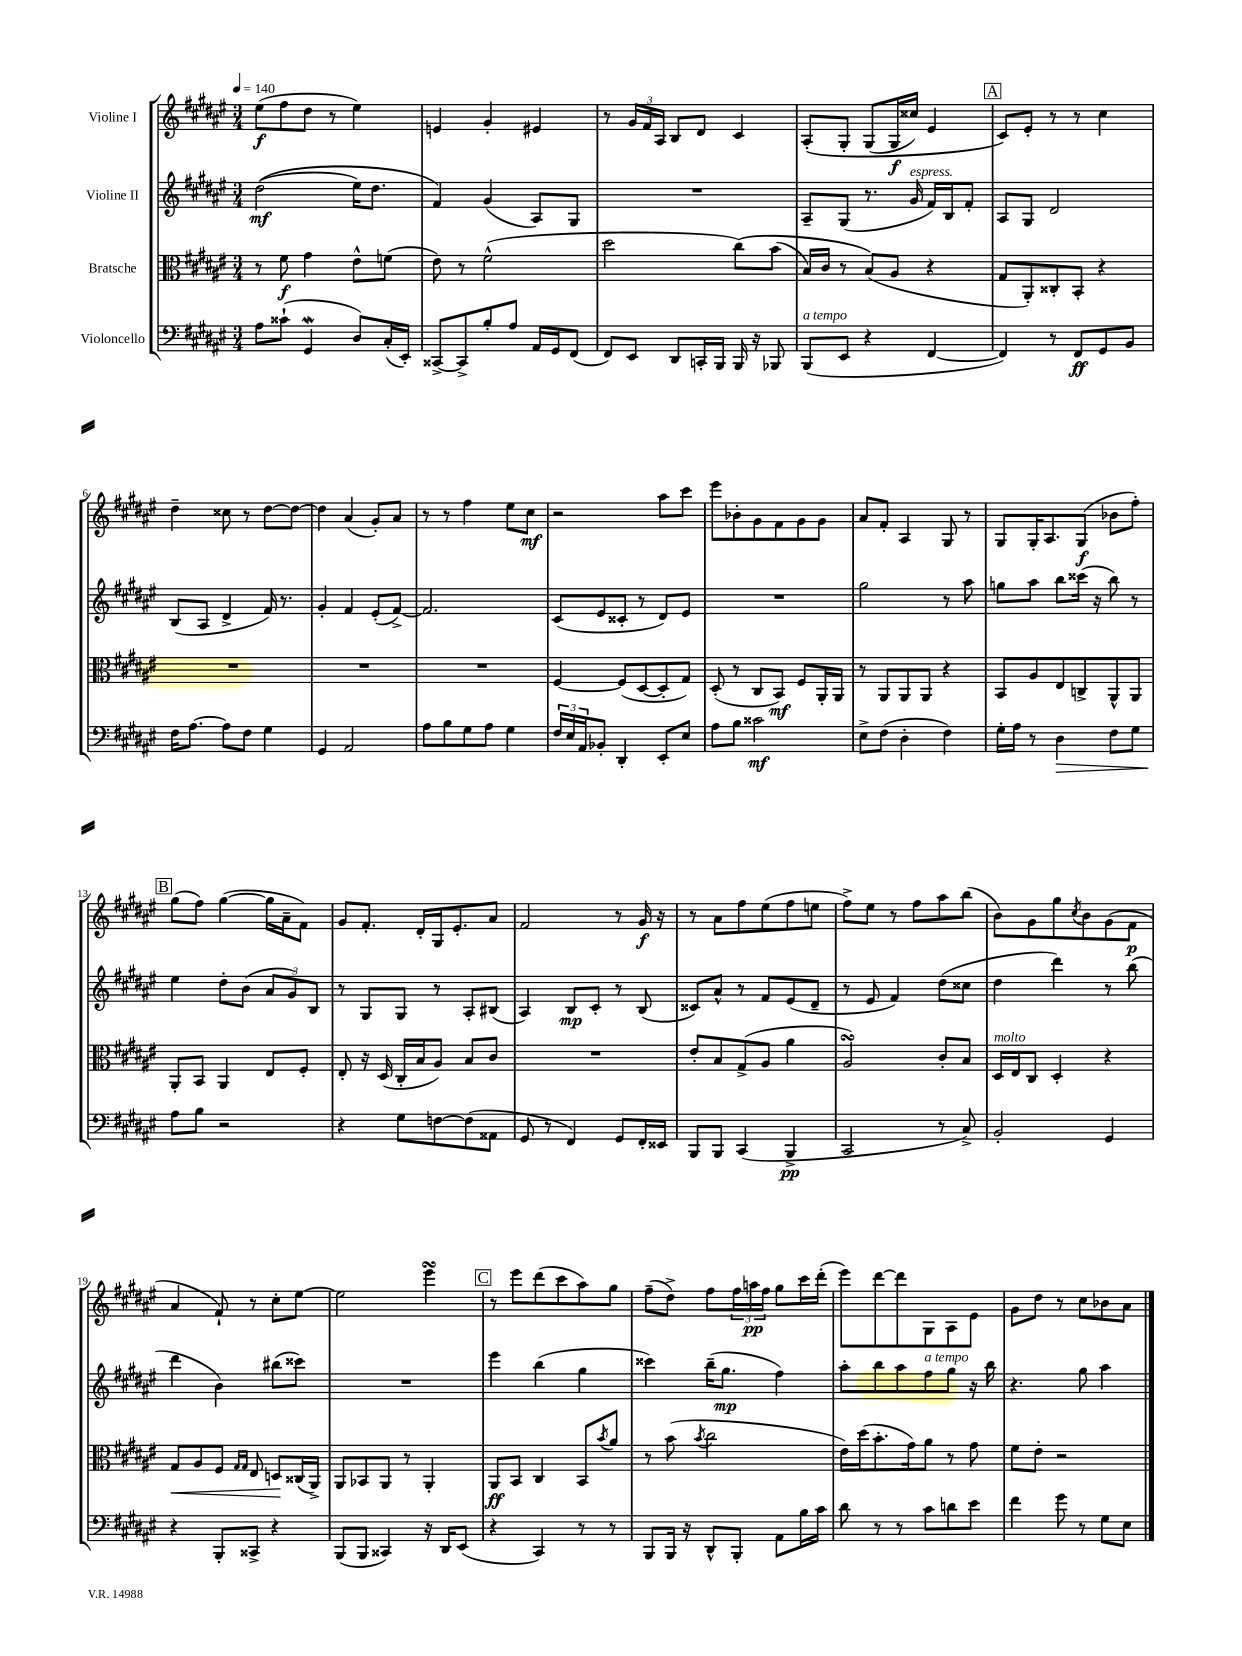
<<
\new StaffGroup <<
\new Staff = "s0" \with { instrumentName = "Violine I" } {
    \clef treble \key fis \major \numericTimeSignature \time 3/4 \tempo 4 = 140
    eis''8\f( fis''8 dis''8 r8 eis''4) |
    e'4 gis'4-. eis'4 |
    r8 \tuplet 3/2 { gis'16 fis'16 ais16 } b8 dis'8 cis'4 |
    ais8-.\( gis8-. gis8( gis16\f cisis''16) eis'4 |
    \mark \markup { \box "A" } cis'8\) eis'8-. r8 r8 cis''4 |
    dis''4-- cisis''8 r8 dis''8~ dis''8~ |
    dis''4 ais'4( gis'8-.) ais'8 |
    r8 r8 fis''4 eis''8 cis''8\mf |
    r2 ais''8 cis'''8 |
    eis'''8 bes'8-. gis'8 fis'8 gis'8 gis'8 |
    ais'8 fis'8-. ais4 gis8 r8 |
    gis8 gis16-. ais8. gis8\f( bes'8 fis''8-.) |
    \mark \markup { \box "B" } gis''8( fis''8) gis''4~( gis''16 ais'16-- fis'8) |
    gis'8 fis'8.-. dis'16-. gis16 eis'8.-. ais'8 |
    fis'2 r8 gis'16\f r16 |
    r8 ais'8 fis''8 eis''8( fis''8 e''8 |
    fis''8->) eis''8 r8 fis''8 ais''8 b''8( |
    b'8) gis'8 gis''8 \acciaccatura { cis''8 } b'8 gis'8( fis'8\p |
    ais'4 fis'8-!) r8 cis''8-. eis''8~ |
    eis''2 eis'''4\turn |
    \mark \markup { \box "C" } r8 eis'''8 dis'''8( cis'''8 ais''8) gis''8 |
    fis''8--( dis''8->) fis''8 \tuplet 3/2 { fis''16 a''16\pp fis''16 } gis''8 cis'''16 dis'''16-.( |
    eis'''8) dis'''8~ dis'''8 gis8 ais8 eis'8 |
    gis'8 dis''8 r8 cis''8 bes'8 ais'8 \bar "|." |
}
\new Staff = "s1" \with { instrumentName = "Violine II" } {
    \clef treble \key fis \major \numericTimeSignature \time 3/4
    dis''2\mf(\( eis''16) dis''8. |
    fis'4\) gis'4( ais8) gis8 |
    R2. |
    ais8-- gis8( r8. gis'16^\markup { \italic "espress." } fis'16) b16 fis'8-. |
    \mark \markup { \box "A" } ais8 gis8 dis'2 |
    b8( ais8 dis'4-> fis'16) r8. |
    gis'4-. fis'4 eis'8-.( fis'8~->) |
    fis'2. |
    cis'8( eis'8 cisis'8-. r8 dis'8) eis'8 |
    R2. |
    gis''2 r8 ais''8 |
    g''8 ais''8 b''8 cisis'''16( r16 b''8) r8 |
    \mark \markup { \box "B" } eis''4 dis''8-. b'8( \tuplet 3/2 { ais'8 gis'8) b8 } |
    r8 gis8 gis8 r8 ais8-. bis8( |
    ais4) b8\mp cis'8-. r8 b8( |
    cisis'8) ais'8-^ r8 fis'8 eis'8( dis'8-- |
    r8 eis'8 fis'4) dis''8( cisis''8 |
    dis''4 dis'''4) r8 b''8( |
    dis'''4 b'4) bis''8( cisis'''8) |
    R2. |
    \mark \markup { \box "C" } eis'''4 b''4( gis''4 |
    cisis'''4) b''16--( gis''8.\mp fis''4) |
    ais''8-. b''8 ais''8 fis''8^\markup { \italic "a tempo" } gis''8 r16 b''16 |
    r4. gis''8 ais''4 \bar "|." |
}
\new Staff = "s2" \with { instrumentName = "Bratsche" } {
    \clef alto \key fis \major \numericTimeSignature \time 3/4
    r8 fis'8\f gis'4 eis'8-^ f'8( |
    eis'8) r8 fis'2-^( |
    dis''2 cis''8)\( b'8( |
    b16) cis'16 r8 b8(\) ais8 r4 |
    \mark \markup { \box "A" } gis8 ais,8-.) cisis8-. b,8-. r4 |
    R2. |
    R2. |
    R2. |
    fis4~ fis8( dis8~ dis8-. gis8) |
    dis8-.( r8 cis8 b,8\mf) fis8 ais,16-. ais,16 |
    r8 ais,8 ais,8 ais,8 r4 |
    b,8 ais8 eis8 c8-> ais,8-^ ais,8 |
    \mark \markup { \box "B" } ais,8-. b,8 ais,4 eis8 fis8-. |
    eis8-. r16 dis16( cis16-. b16 ais8) b8 cis'8 |
    R2. |
    eis'8-. b8 gis8->( ais8 ais'4 |
    ais2\turn) cis'8-. b8 |
    dis16^\markup { \italic "molto" } eis16 cis8 dis4-. r4 |
    gis8\< ais8 fis8 \grace { gis16 gis16 } eis8 d8\! cisis16( ais,16->) |
    ais,8 bes,8 ais,8 r8 ais,4-. |
    \mark \markup { \box "C" } ais,8\ff b,8 cis4 b,8 \acciaccatura { b'8 } ais'8 |
    r8 b'8( \acciaccatura { b'8 } cis''2 |
    eis'16) dis''16( b'8.-. gis'16) ais'8 r8 gis'8 |
    fis'8 eis'8-. r2 \bar "|." |
}
\new Staff = "s3" \with { instrumentName = "Violoncello" } {
    \clef bass \key fis \major \numericTimeSignature \time 3/4
    ais8 cisis'8-!( gis,4\mordent dis8) cis16-.( eis,16-.) |
    cisis,8~-> cisis,8-> b8-. ais8 ais,16 gis,16 fis,8( |
    fis,8) eis,8 dis,8 c,16-. b,,16 b,,16 r16 bes,,8 |
    b,,8^\markup { \italic "a tempo" }( eis,8 r4 fis,4~ |
    \mark \markup { \box "A" } fis,4) r8 fis,8\ff gis,8 b,8 |
    fis16 ais8.~ ais8 fis8 gis4 |
    gis,4 ais,2 |
    ais8 b8 gis8 ais8 gis4 |
    \tuplet 3/2 { fis16 eis16 ais,16 } bes,8-. dis,4-. eis,8-. eis8 |
    ais8 b8 cisis'2\mf |
    eis8-> fis8( dis4-. fis4) |
    gis16-. ais16 r8 dis4\> fis8 gis8 |
    \mark \markup { \box "B" } ais8\! b8 r2 |
    r4 gis8 f8~ f8( aisis,8 |
    gis,8 r8 fis,4) gis,8 fis,16-. eisis,16 |
    b,,8 b,,8 cis,4( b,,4->\pp |
    cis,2 r8 cis8->) |
    b,2-. gis,4 |
    r4 b,,8-. cisis,8-> r4 |
    b,,8( b,,8 cisis,4) r16 dis,16 eis,8( |
    \mark \markup { \box "C" } r4 cis,4) r8 r8 |
    b,,8 b,,16 r16 dis,8-^ b,,8-. ais,8 b16 cis'16 |
    dis'8 r8 r8 cis'8 d'8 eis'8 |
    fis'4 gis'8 r8 gis8 eis8 \bar "|." |
}
>>
>>
